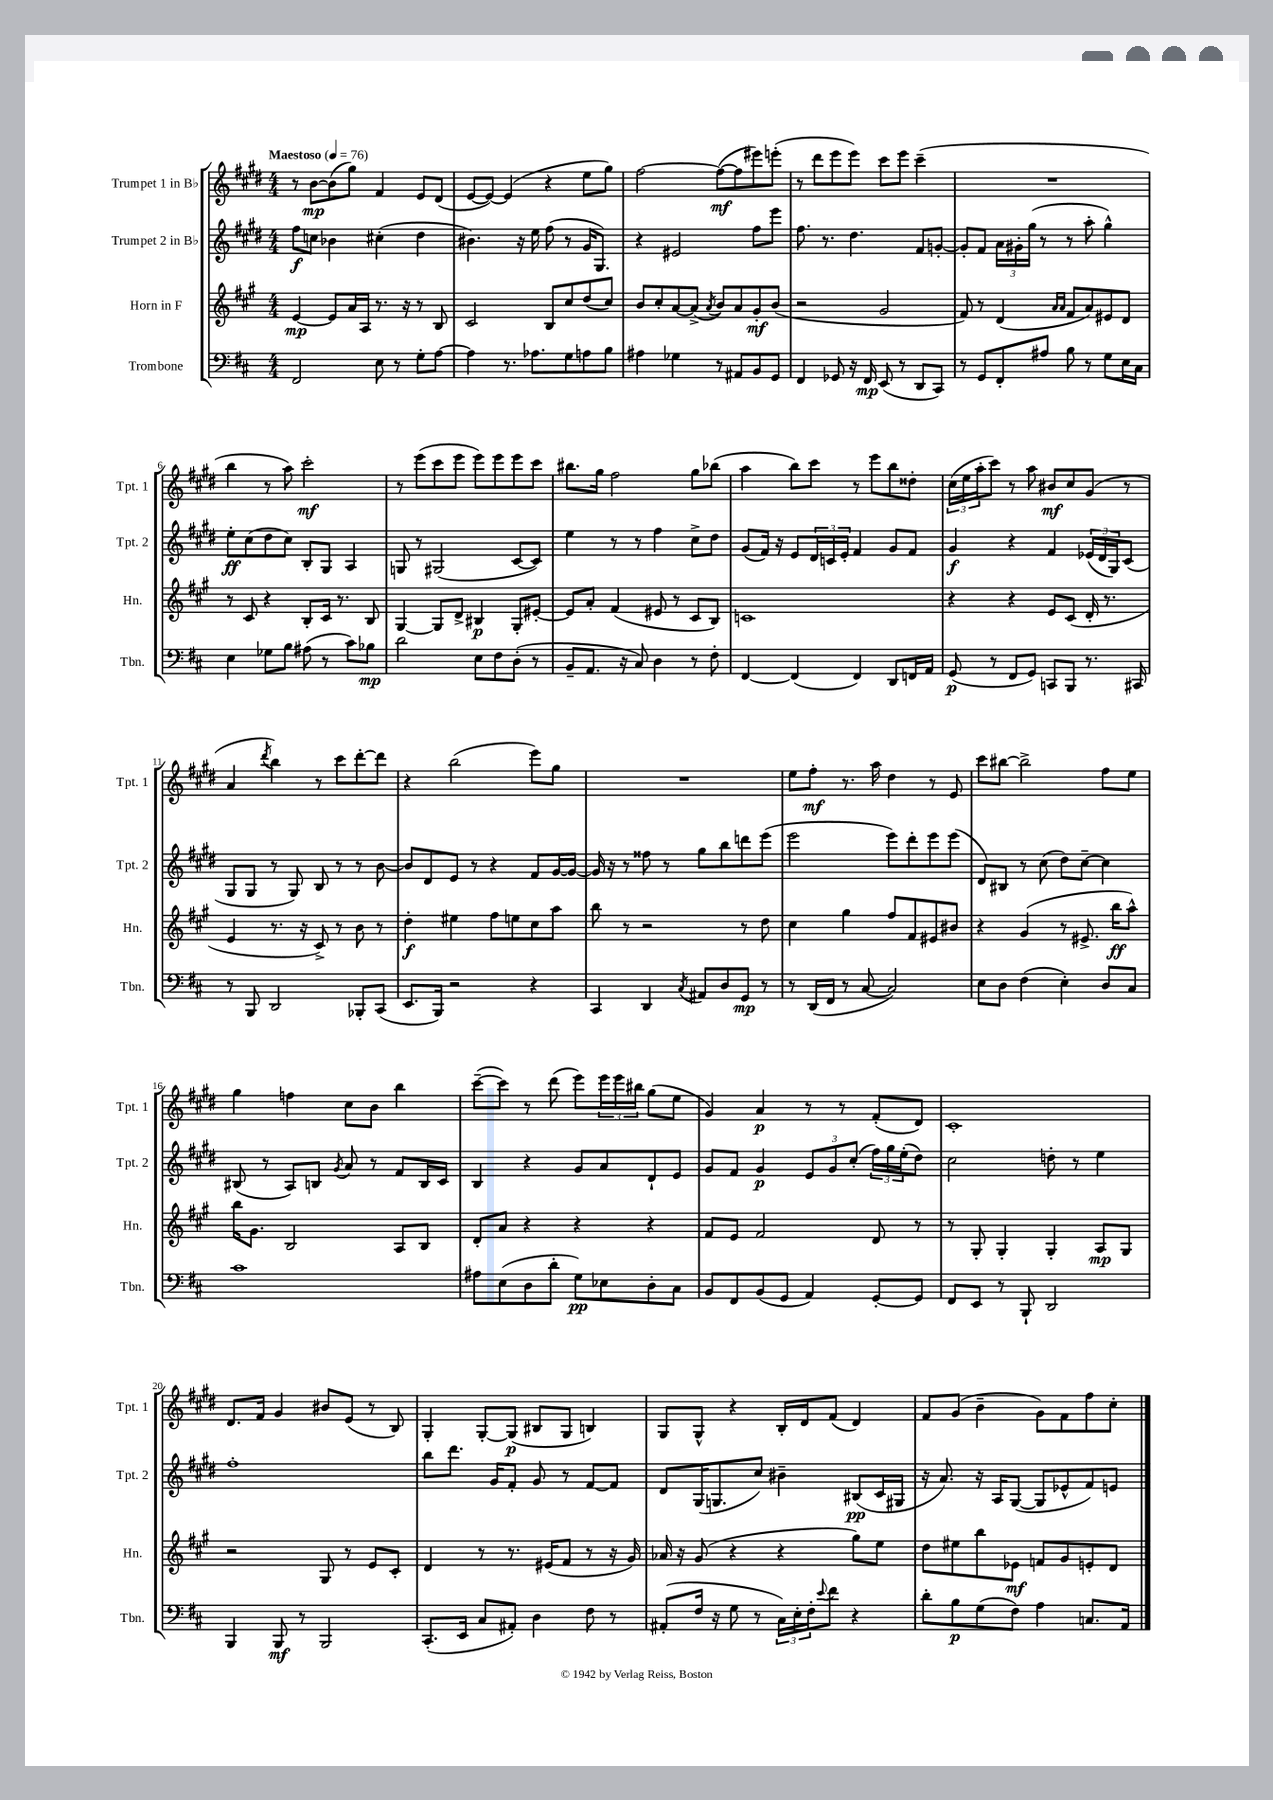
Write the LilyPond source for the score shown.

<<
\new StaffGroup <<
\new Staff = "s0" \with { instrumentName = "Trumpet 1 in Bb" shortInstrumentName = "Tpt. 1" } {
    \clef treble \key e \major \numericTimeSignature \time 4/4 \tempo "Maestoso" 4 = 76
    r8 b'8~\mp b'8( gis''8) fis'4 e'8 dis'8( |
    e'8~ e'8~) e'4( r4 e''8 gis''8) |
    fis''2~ fis''8~\mf( fis''8 eis'''8) e'''8-.( |
    r8 dis'''8 e'''8 e'''8) cis'''8 e'''8 cis'''4--( |
    R1 |
    b''4 r8 a''8) cis'''2-.\mf |
    r8 e'''8( cis'''8 e'''8 e'''8) e'''8 e'''8 cis'''8 |
    bis''8. gis''16 fis''2 gis''8 bes''8( |
    a''4 b''8) cis'''8 r8 e'''8 b''8 disis''8-. |
    \tuplet 3/2 { cis''16( e''16 a''16-. } cis'''8) r8 a''8 bis'8\mf cis''8 gis'8( r8 |
    a'4 \acciaccatura { dis'''8 } b''4) r8 cis'''8 dis'''8~-. dis'''8 |
    r4 b''2( e'''8) gis''8 |
    R1 |
    e''8 fis''8-.\mf r8. a''16 dis''4 r8 e'8 |
    cis'''8 bis''8~ bis''2-> fis''8 e''8 |
    gis''4 f''4 cis''8 b'8 b''4 |
    cis'''8~--( cis'''8) r8 dis'''8( e'''8) \tuplet 3/2 { e'''16 e'''16 bis''16 } gis''8( e''8 |
    gis'4) a'4\p r8 r8 fis'8-.( dis'8) |
    cis'1-. |
    dis'8. fis'16 gis'4 bis'8 e'8( r8 b8) |
    gis4-. gis8~-. gis8\p( bis8 gis8 b4) |
    gis8 gis8-^ r4 b16-. dis'16 fis'8( dis'4) |
    fis'8 gis'8( b'4-- gis'8) fis'8 fis''8 cis''8-. \bar "|." |
}
\new Staff = "s1" \with { instrumentName = "Trumpet 2 in Bb" shortInstrumentName = "Tpt. 2" } {
    \clef treble \key e \major \numericTimeSignature \time 4/4
    fis''8\f c''8 bes'4 cis''4-.( dis''4 |
    bis'4.) r16 e''16 fis''8( r8 gis'16 gis8.) |
    r4 eis'2 fis''8 e'''8 |
    fis''8. r8. dis''4. fis'8 g'8~-. |
    g'8-. fis'8 \tuplet 3/2 { a'16 gis'16-. gis''16( } r8 r8 a''8-. gis''4-^) |
    e''8-.\ff cis''8( dis''8 cis''8) b8-. gis8 a4 |
    g8 r8 gis2( cis'8~ cis'8) |
    e''4 r8 r8 fis''4 cis''8-> dis''8 |
    gis'8( fis'16) r16 e'8 \tuplet 3/2 { dis'16 c'16 e'16-. } fis'4 gis'8 fis'8 |
    gis'4\f r4 fis'4 \tuplet 3/2 { ees'16( dis'16 gis16) } cis'8( |
    gis8 gis8 r8 gis8) b8 r8 r8 b'8~ |
    b'8 dis'8 e'8 r8 r4 fis'8 gis'16~ gis'16~ |
    gis'16 r16 r8 fisis''8 r8 gis''8 b''8 d'''8 e'''8( |
    e'''2 e'''8) dis'''8-. e'''8 e'''8( |
    dis'8) bis8 r8 cis''8( dis''8) cis''8~-- cis''4 |
    bis8( r8 a8) b8 \acciaccatura { gis'8 } a'8 r8 fis'8 b16 cis'16 |
    b4 r4 gis'8 a'8 dis'8-! e'8 |
    gis'8 fis'8 gis'4\p \tuplet 3/2 { e'8 gis'8 cis''8-.( } \tuplet 3/2 { fis''16) gis''16 e''16-.( } dis''8) |
    cis''2 d''8-. r8 e''4 |
    fis''1-. |
    b''8 dis'''8. gis'16 fis'8-. gis'8 r8 fis'8~ fis'8 |
    dis'8 gis16( g8. cis''8) bis'4-- bis8\pp( cis'16 gis16 |
    r16 a'8.) r16 a16 gis8~( gis8 ees'8-^ fis'8) e'8 \bar "|." |
}
\new Staff = "s2" \with { instrumentName = "Horn in F" shortInstrumentName = "Hn." } {
    \clef treble \key a \major \numericTimeSignature \time 4/4
    e'4~\mp e'8 a'16 a16 r8. r16 r8 b8 |
    cis'2 b8 cis''8 d''8( cis''8) |
    b'8 cis''8-. a'8~ a'8->( \acciaccatura { a'8 } b'8) a'8 gis'8-.\mf b'8( |
    r2 gis'2 |
    fis'8) r8 d'4( \grace { a'16 a'16 } fis'8 a'8) eis'8 d'8 |
    r8 cis'8 r4 b8-. cis'16 r8. b8 |
    gis4~ gis8 d'8-> bis4\p gis8-. eis'8~-. |
    eis'8 a'8-. fis'4( eis'8 r8 cis'8 b8) |
    c'1 |
    r4 r4 e'8 cis'8( d'16-. r8. |
    e'4 r8. r16 cis'8->) r8 b'8 r8 |
    d''4-.\f eis''4 fis''8 e''8 cis''8 a''8 |
    b''8 r8 r2 r8 d''8 |
    cis''4 gis''4 fis''8 fis'8 eis'8 bis'8 |
    r4 gis'4( r8 eis'8.-> b''16\ff a''8-^) |
    b''16 gis'8. b2 a8 b8 |
    d'8-. a'8 r4 r4 r4 |
    fis'8 e'8 fis'2 d'8 r8 |
    r8 gis8-. gis4-. gis4-. a8\mp gis8 |
    r2 gis8 r8 e'8 cis'8-. |
    d'4 r8 r8. eis'16( fis'8 r8 r16 gis'16) |
    aes'16 r16 gis'8( r4 r4 gis''8) e''8 |
    d''8 eis''8 b''8 ees'8\mf f'8 gis'8 e'8-. d'8 \bar "|." |
}
\new Staff = "s3" \with { instrumentName = "Trombone" shortInstrumentName = "Tbn." } {
    \clef bass \key d \major \numericTimeSignature \time 4/4
    fis,2 e8 r8 g8-. a8~ |
    a4 r8. aes8. g8 a8 b8 |
    ais4 ges4 r8 ais,8 b,8 g,8 |
    fis,4 ges,8 r16 fis,16\mp e,8( r8 d,8 cis,8) |
    r8 g,8 fis,8-. ais8 b8 r8 g8 e16 cis16 |
    e4 ges8 b8 ais8( r8 cis'8) bes8\mp |
    d'2 e8 fis8 d8-.( r8 |
    b,8-- a,8. r16 cis8) d4 r8 fis8-. |
    fis,4~ fis,4( fis,4) d,8 f,16 a,16 |
    g,8\p( r8 fis,8 g,8) c,8 b,,8 r8. cis,16 |
    r8 b,,8 d,2 bes,,8-. cis,8( |
    e,8. b,,16) r2 r4 |
    cis,4 d,4 \acciaccatura { cis8 } ais,8 d8 g,8\mp r8 |
    r8 d,16( fis,16 r8 cis8~ cis2) |
    e8 d8 fis4( e4-.) d8 cis8 |
    cis'1 |
    ais8 e8( d8 d'8-. g8\pp) ees8 d8-. cis8 |
    b,8 fis,8 b,8( g,8 a,4) g,8~-. g,8 |
    fis,8 e,8 r8 b,,8-! d,2 |
    b,,4 b,,8\mf r8 b,,2 |
    cis,8.-.( e,16 cis8 ais,8-.) d4 fis8 r8 |
    ais,8-.( fis16 r16 g8 r8 \tuplet 3/2 { cis16) e16-. fis16-. } \appoggiatura { e'8 } fis'8 r4 |
    d'8-. b8\p g8( fis8) a4 c8. a,16 \bar "|." |
}
>>
>>
